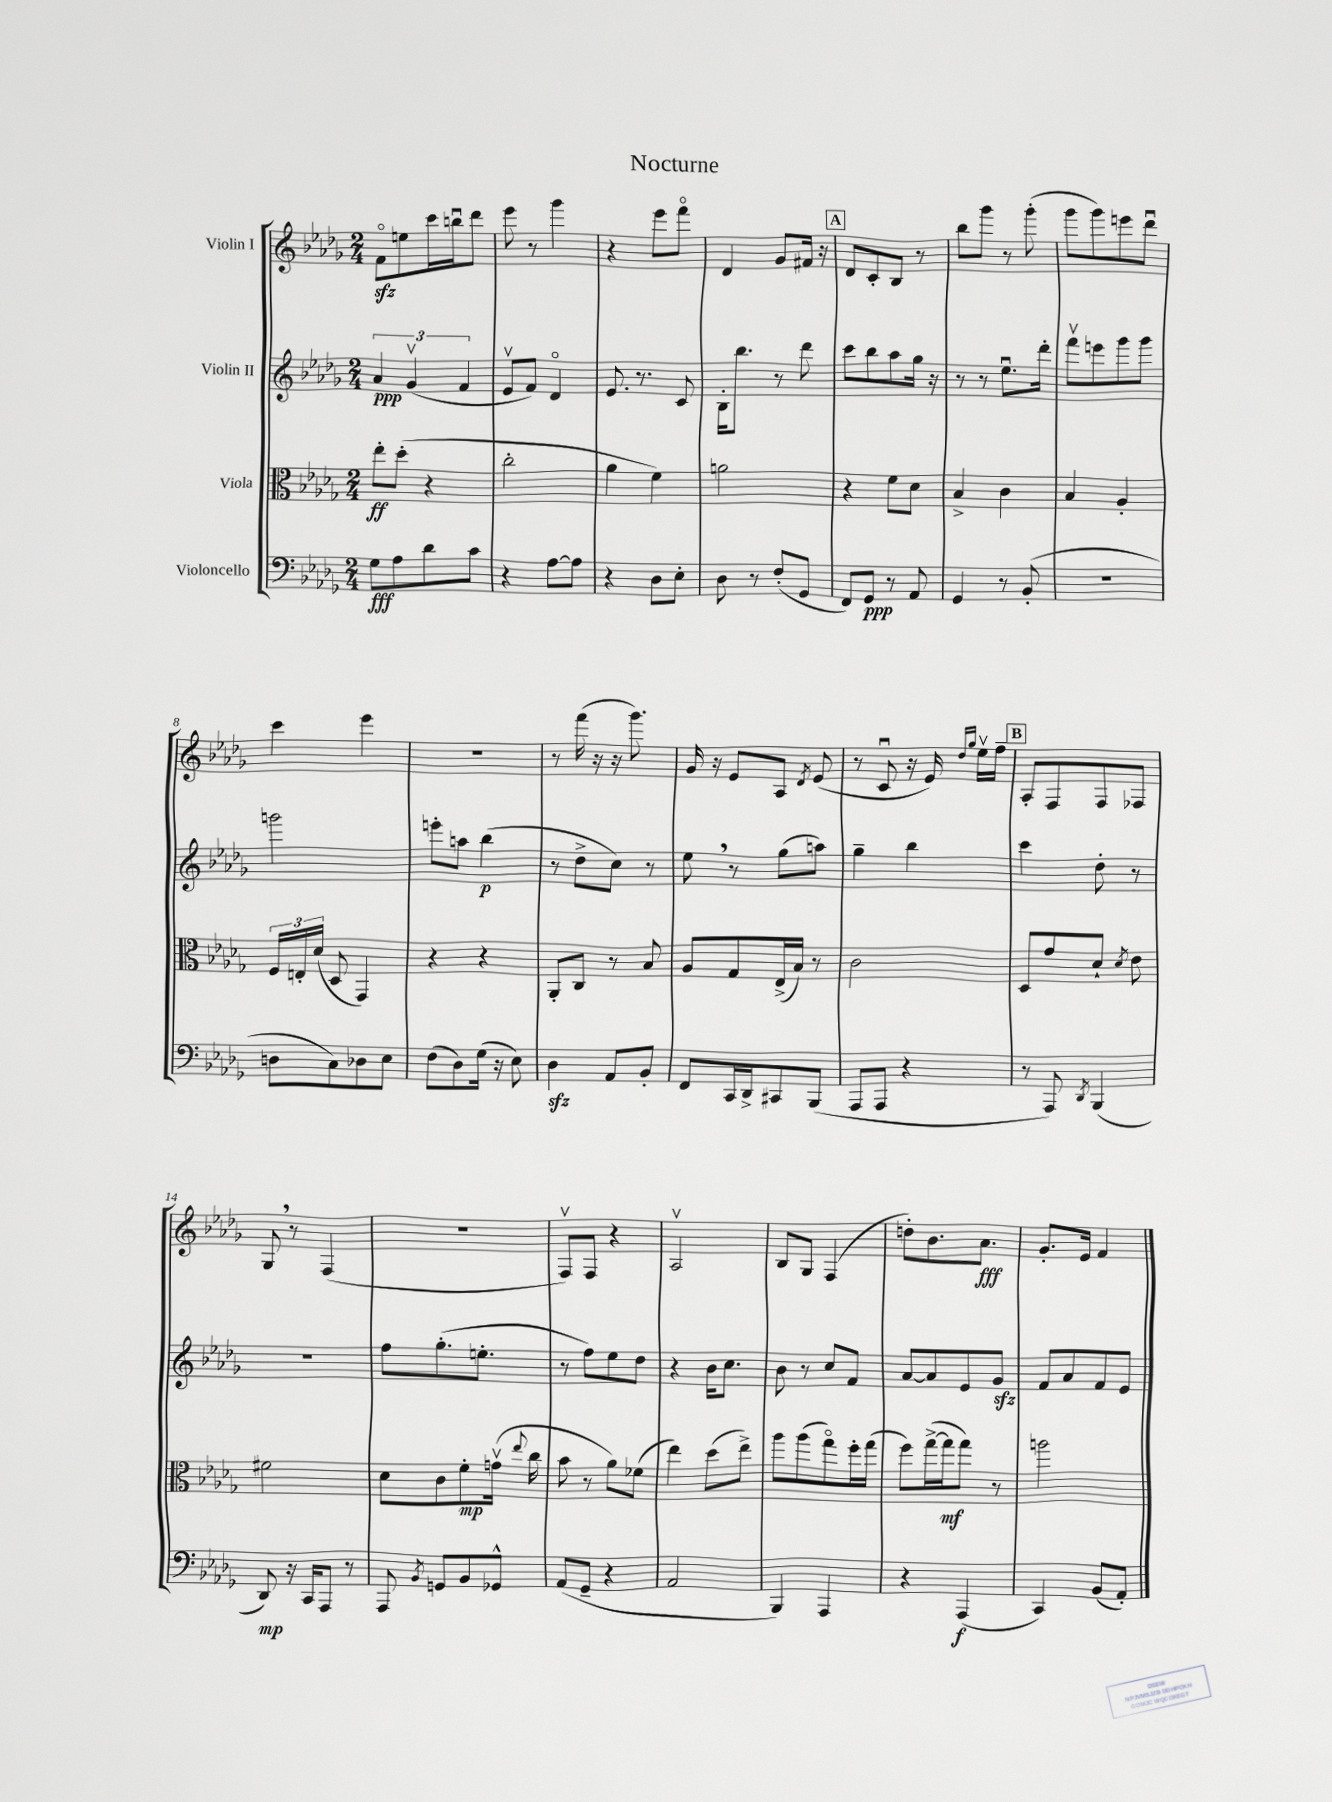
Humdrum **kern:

**kern	**dynam	**kern	**dynam	**kern	**dynam	**kern	**dynam
*part4	*part4	*part3	*part3	*part2	*part2	*part1	*part1
*staff4	*staff4	*staff3	*staff3	*staff2	*staff2	*staff1	*staff1
*I"Violoncello	*	*I"Viola	*	*I"Violin II	*	*I"Violin I	*
*clefF4	*	*clefC3	*	*clefG2	*	*clefG2	*
*k[b-e-a-d-g-]	*	*k[b-e-a-d-g-]	*	*k[b-e-a-d-g-]	*	*k[b-e-a-d-g-]	*
*M2/4	*	*M2/4	*	*M2/4	*	*M2/4	*
=1	=1	=1	=1	=1	=1	=1	=1
8G-\L	fff	8ee-'\L	ff	6a-/	ppp	8fzz\L	.
8A-\	.	(8dd-'\J	.	.	.	8een\	.
.	.	.	.	(6g-v/	.	.	.
8d-\	.	4r	.	.	.	16ccc\L	.
.	.	.	.	.	.	16bbnu\J	.
.	.	.	.	6f/	.	.	.
8c\J	.	.	.	.	.	8ddd-\J	.
=2	=2	=2	=2	=2	=2	=2	=2
4r	.	2cc'\	.	8e-v/L	.	8eee-\	.
.	.	.	.	8f/J)	.	8r	.
[8A-\L	.	.	.	4d-/	.	4ggg-\	.
8A-\J]	.	.	.	.	.	.	.
=3	=3	=3	=3	=3	=3	=3	=3
4r	.	4a-\	.	8.e-/	.	4r	.
.	.	.	.	8.r	.	.	.
8D-\L	.	4f\)	.	.	.	8eee-\L	.
8E-'\J	.	.	.	8c/	.	8fff\J	.
=4	=4	=4	=4	=4	=4	=4	=4
8D-\	.	2an\	.	16B-'\KL	.	4d-/	.
.	.	.	.	8.bb-\J	.	.	.
8r	.	.	.	.	.	.	.
(8F'/L	.	.	.	8r	.	8g-/L	.
8GG-/J	.	.	.	8ddd-\	.	16f#X/Jk	.
.	.	.	.	.	.	16r	.
!!LO:REH:place=s1:t=A
=5	=5	=5	=5	=5	=5	=5	=5
8FF/L)	.	4r	.	8ccc\L	.	8d-/L	.
8GG-/J	ppp	.	.	8bb-\	.	8c'/	.
8r	.	8f\L	.	8aa-\	.	8B-/J	.
8AA-/	.	8d-\J	.	16gg-\Jk	.	8r	.
.	.	.	.	16r	.	.	.
=6	=6	=6	=6	=6	=6	=6	=6
4GG-/	.	4B-^/	.	8r	.	8bb-\L	.
.	.	.	.	8r	.	8ggg-\J	.
8r	.	4c\	.	8.ee-u\L	.	8r	.
(8BB-'/	.	.	.	.	.	(8ggg-'\	.
.	.	.	.	16ddd-'\Jk	.	.	.
=7	=7	=7	=7	=7	=7	=7	=7
2r	.	4B-/	.	8fffv\L	.	8ggg-\L	.
.	.	.	.	8eeen\	.	8ggg-\)	.
.	.	4A-'/	.	8ggg-\	.	8eeen\	.
.	.	.	.	8ggg-\J	.	8ddd-u\J	.
!!LO:LB:g=z
=8	=8	=8	=8	=8	=8	=8	=8
8Dn\L	.	24F/LL	.	2gggn\	.	4ccc\	.
.	.	24En'/	.	.	.	.	.
.	.	(24d-/JJ	.	.	.	.	.
8C\)	.	8D-/	.	.	.	.	.
8D-X\	.	4GG-/)	.	.	.	4eee-\	.
8E-\J	.	.	.	.	.	.	.
=9	=9	=9	=9	=9	=9	=9	=9
(8F\L	.	4r	.	8eeen'\L	.	2r	.
8D-\)	.	.	.	8aan\J	.	.	.
(16G-\Jk	.	4r	.	(4bb-\	p	.	.
16r	.	.	.	.	.	.	.
8E-\)	.	.	.	.	.	.	.
=10	=10	=10	=10	=10	=10	=10	=10
4D-zz\	.	8AA-'/L	.	8r	.	8r	.
.	.	8C/J	.	8dd-^\L	.	(16fff\	.
.	.	.	.	.	.	16r	.
8AA-/L	.	8r	.	8cc\J)	.	16r	.
.	.	.	.	.	.	8.ggg-\)	.
8BB-'/J	.	8B-/	.	8r	.	.	.
=11	=11	=11	=11	=11	=11	=11	=11
8FF/L	.	8A-/L	.	8ee-,\	.	16g-/	.
.	.	.	.	.	.	16r	.
16CC/L	.	8G-/	.	8r	.	8e-/L	.
16DD-^/J	.	.	.	.	.	.	.
8CC#X/	.	(16E-^/L	.	(8gg-\L	.	8A-/J	.
.	.	16B-/JJ)	.	.	.	.	.
.	.	.	.	.	.	8qd-/	.
(8BBB-/J	.	8r	.	8aan\J)	.	(8e-/	.
=12	=12	=12	=12	=12	=12	=12	=12
8AAA-/L	.	2c\	.	4gg-~\	.	8r	.
8AAA-/J	.	.	.	.	.	8cu/	.
4r	.	.	.	4bb-\	.	16r	.
.	.	.	.	.	.	16e-/)	.
.	.	.	.	.	.	16qqdd-/LL	.
.	.	.	.	.	.	16qqgg-/JJ	.
.	.	.	.	.	.	16ee-v\LL	.
.	.	.	.	.	.	16ff~\JJ	.
!!LO:REH:place=s1:t=B
=13	=13	=13	=13	=13	=13	=13	=13
8r	.	8D-/L	.	4ccc\	.	8A-'/L	.
8AAA-/)	.	8g-/	.	.	.	8F/	.
8qDD-/	.	.	.	.	.	.	.
(4BBB-/	.	8d-`/J	.	8dd-'\	.	8F/	.
.	.	8qd-/	.	.	.	.	.
.	.	8e-\	.	8r	.	8F-X/J	.
!!LO:LB:g=z
=14	=14	=14	=14	=14	=14	=14	=14
8DD-/)	mp	2f#X\	.	2r	.	8G-,/	.
16r	.	.	.	.	.	8r	.
16CC/KL	.	.	.	.	.	.	.
8AAA-/J	.	.	.	.	.	(4F/	.
8r	.	.	.	.	.	.	.
=15	=15	=15	=15	=15	=15	=15	=15
8AAA-/	.	8d-\L	.	8ff\L	.	2r	.
8qBB-/	.	.	.	.	.	.	.
8GGn/L	.	8c\	.	(8.gg-'\	.	.	.
8BB-/	.	8f'\	mp	.	.	.	.
.	.	.	.	8.een'\J	.	.	.
8GG-X^^/J	.	(16gnv\Jk	.	.	.	.	.
.	.	8qqee-/	.	.	.	.	.
.	.	16cc\	.	.	.	.	.
=16	=16	=16	=16	=16	=16	=16	=16
(8AA-/L	.	8b-\	.	8r	.	8Fv/L)	.
8GG-~/J	.	8r	.	8ff\L)	.	8F/J	.
4r	.	8a-\L)	.	8ee-\	.	4r	.
.	.	(8f-X\J	.	8dd-\J	.	.	.
=17	=17	=17	=17	=17	=17	=17	=17
2AA-/	.	4ee-\)	.	4r	.	2A-v/	.
.	.	(8dd-\L	.	16b-\KL	.	.	.
.	.	.	.	8.cc\J	.	.	.
.	.	8ee-^\J)	.	.	.	.	.
=18	=18	=18	=18	=18	=18	=18	=18
4BBB-/)	.	8aa-\L	.	8b-\	.	8B-/L	.
.	.	(8aa-\	.	8r	.	8G-/J	.
4AAA-/	.	8gg-\)	.	8cc/L	.	(4F/	.
.	.	16ff'\L	.	8f/J	.	.	.
.	.	(16gg-\JJ	.	.	.	.	.
=19	=19	=19	=19	=19	=19	=19	=19
4r	.	8ff\L)	.	[8a-/L	.	8ddn'\L)	.
.	.	([16gg-^\L	.	8a-/]	.	8.b-\	.
.	.	16gg-\J]	mf	.	.	.	.
(4AAA-/	f	8gg-\J)	.	8e-/	.	.	.
.	.	.	.	.	.	8.a-\J	fff
.	.	8r	.	8g-zz/J	.	.	.
=20	=20	=20	=20	=20	=20	=20	=20
4CC/)	.	2aan\	.	8f/L	.	8.g-'/L	.
.	.	.	.	8a-/	.	.	.
.	.	.	.	.	.	16e-/Jk	.
(8BB-/L	.	.	.	8f/	.	4f/	.
8AA-'/J)	.	.	.	8e-/J	.	.	.
==	==	==	==	==	==	==	==
*-	*-	*-	*-	*-	*-	*-	*-
